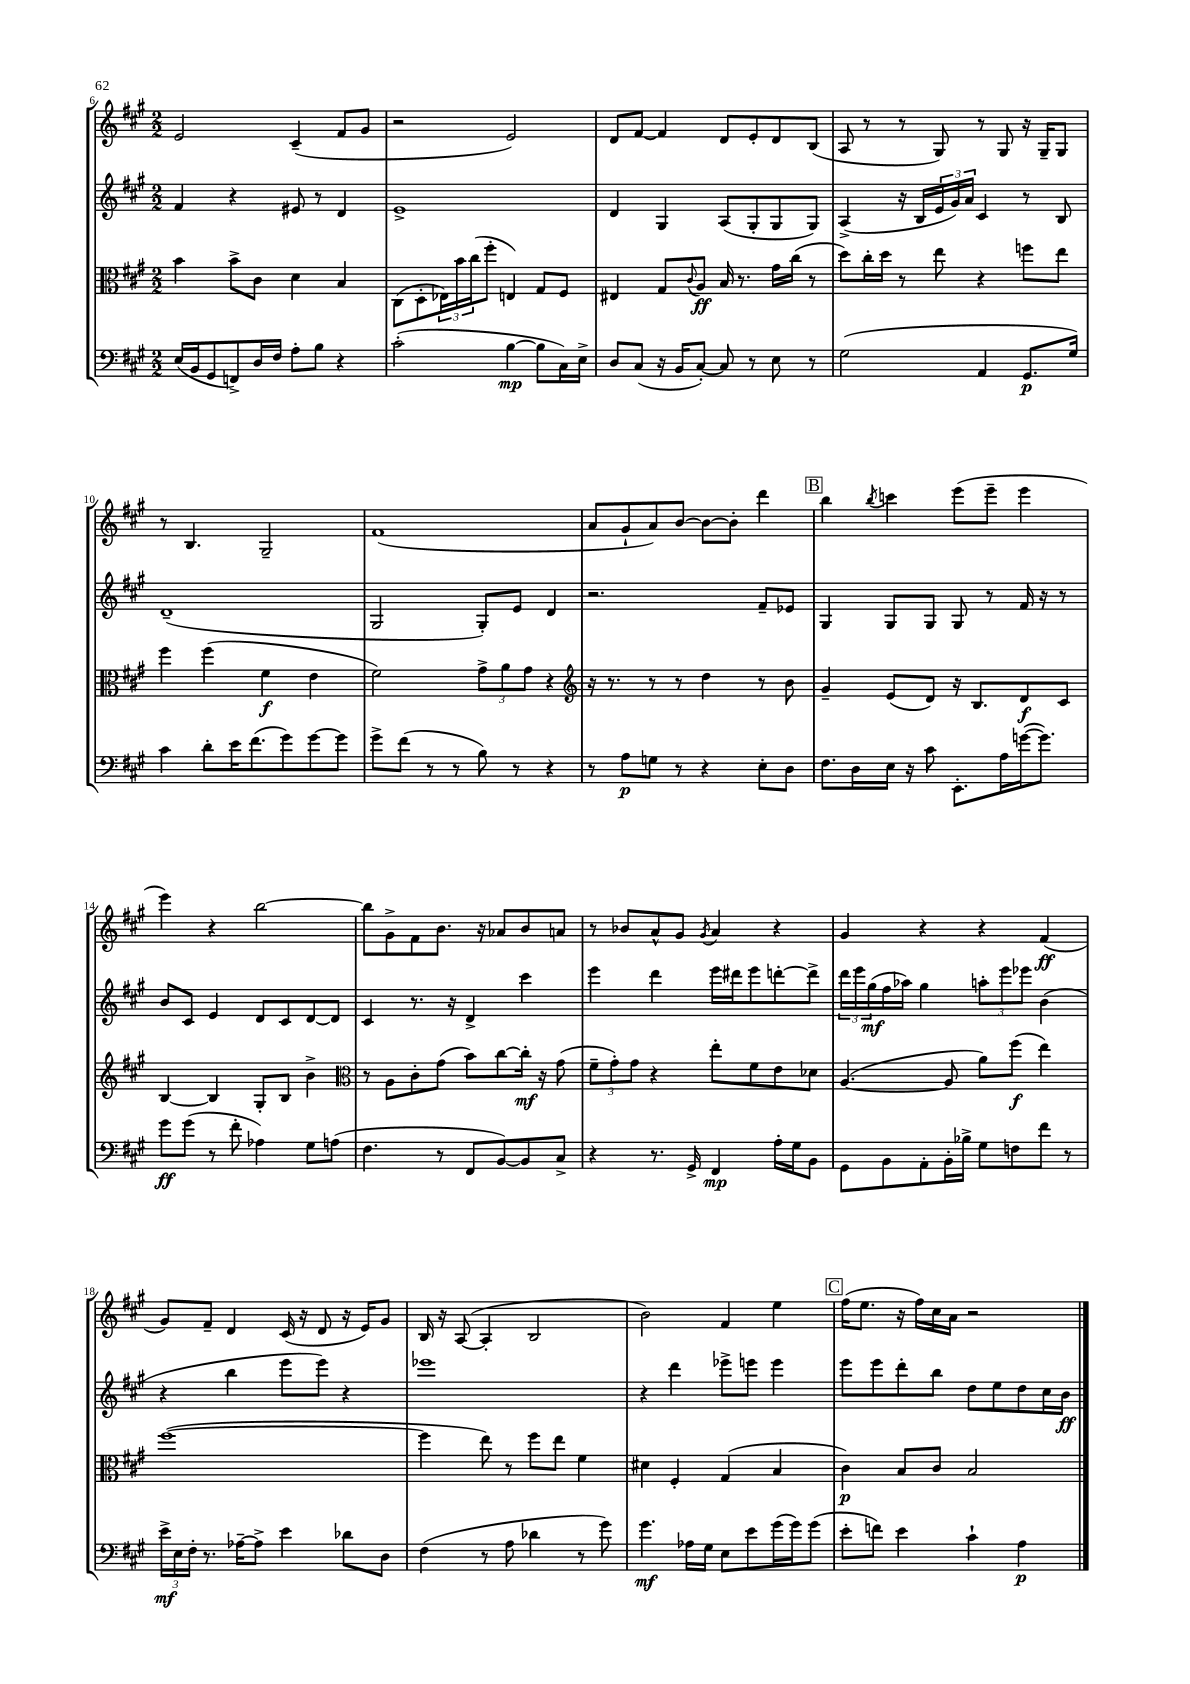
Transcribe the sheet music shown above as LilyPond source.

<<
\new StaffGroup <<
\new Staff = "s0" {
    \clef treble \key a \major \numericTimeSignature \time 2/2
    e'2 cis'4--( fis'8 gis'8 |
    r2 e'2) |
    d'8 fis'8~ fis'4 d'8 e'8-. d'8 b8( |
    a8 r8 r8 gis8) r8 gis8 r16 gis16-- gis8 |
    r8 b4. gis2-- |
    fis'1( |
    a'8 gis'8-! a'8) b'8~ b'8~ b'8-. d'''4 |
    \mark \markup { \box "B" } b''4 \acciaccatura { b''8 } c'''4 e'''8( e'''8-- e'''4 |
    e'''4) r4 b''2~ |
    b''8 gis'8-> fis'8 b'8. r16 aes'8 b'8 a'8 |
    r8 bes'8 a'8-^ gis'8 \acciaccatura { gis'8 } a'4 r4 |
    gis'4 r4 r4 fis'4\ff( |
    gis'8) fis'8-- d'4 cis'16( r16 d'8 r16 e'16) gis'8 |
    b16 r16 a8~( a4-. b2 |
    b'2) fis'4 e''4 |
    \mark \markup { \box "C" } fis''16( e''8. r16 fis''16) cis''16 a'16 r2 \bar "|." |
}
\new Staff = "s1" {
    \clef treble \key a \major \numericTimeSignature \time 2/2
    fis'4 r4 eis'8 r8 d'4 |
    e'1-> |
    d'4 gis4 a8( gis8-. gis8 gis8) |
    a4->( r16 b16 \tuplet 3/2 { e'16 gis'16) a'16 } cis'4 r8 b8 |
    d'1--( |
    gis2 gis8-.) e'8 d'4 |
    r2. fis'8-- ees'8 |
    \mark \markup { \box "B" } gis4 gis8 gis8 gis8 r8 fis'16 r16 r8 |
    b'8 cis'8 e'4 d'8 cis'8 d'8~ d'8 |
    cis'4 r8. r16 d'4-> cis'''4 |
    e'''4 d'''4 e'''16 dis'''16 e'''8 d'''8~-. d'''8-> |
    \tuplet 3/2 { d'''16 e'''16 gis''16\mf( } fis''16 aes''16) gis''4 \tuplet 3/2 { a''8-. e'''8 ees'''8 } b'4( |
    r4 b''4 e'''8 e'''8) r4 |
    ees'''1 |
    r4 d'''4 ees'''8-> e'''8 e'''4 |
    \mark \markup { \box "C" } e'''8 e'''8 d'''8-. b''8 d''8 e''8 d''8 cis''16 b'16\ff \bar "|." |
}
\new Staff = "s2" {
    \clef alto \key a \major \numericTimeSignature \time 2/2
    b'4 b'8-> cis'8 d'4 b4 |
    cis8( d8-. \tuplet 3/2 { ees16) b'16 cis''16( } fis''8-. e4) gis8 fis8 |
    eis4 gis8 \appoggiatura { cis'8 } a8\ff b16 r8. gis'16 cis''16( r8 |
    d''8) cis''16-. d''16 r8 e''8 r4 f''8 e''8 |
    fis''4 fis''4( fis'4\f e'4 |
    fis'2) \tuplet 3/2 { gis'8-> a'8 gis'8 } r4 |
    \clef treble r16 r8. r8 r8 d''4 r8 b'8 |
    \mark \markup { \box "B" } gis'4-- e'8( d'8) r16 b8. d'8\f cis'8 |
    b4~ b4 gis8-. b8 b'4-> |
    \clef alto r8 a8 cis'8-. gis'8( b'8) cis''8~ cis''16-.\mf r16 gis'8( |
    \tuplet 3/2 { fis'8-- gis'8-.) gis'8 } r4 e''8-. fis'8 e'8 des'8 |
    a4.~( a8 a'8) fis''8\f( e''4) |
    fis''1~( |
    fis''4 e''8) r8 fis''8 e''8 fis'4 |
    dis'4 fis4-. gis4( b4 |
    \mark \markup { \box "C" } cis'4\p) b8 cis'8 b2 \bar "|." |
}
\new Staff = "s3" {
    \clef bass \key a \major \numericTimeSignature \time 2/2
    e16( b,16 gis,8 f,8->) d16 fis16 a8-. b8 r4 |
    cis'2-.( b4~\mp b8 cis16) e16-> |
    d8 cis8( r16 b,16 cis8~-.) cis8 r8 e8 r8 |
    gis2( a,4 gis,8.\p gis16) |
    cis'4 d'8-. e'16 fis'8.( gis'8) gis'8~ gis'8 |
    gis'8-> fis'8( r8 r8 b8) r8 r4 |
    r8 a8\p g8 r8 r4 e8-. d8 |
    \mark \markup { \box "B" } fis8. d16 e16 r16 cis'8 e,8.-. a16 g'16~( g'8.) |
    gis'8\ff gis'8( r8 fis'8-. aes4) gis8 a8( |
    fis4. r8 fis,8 b,8~) b,8 cis8-> |
    r4 r8. gis,16-> fis,4\mp a16-. gis16 b,8 |
    gis,8 b,8 a,8-. b,16-. bes16-> gis8 f8 fis'8 r8 |
    \tuplet 3/2 { e'16->\mf e16 fis16-. } r8. aes16~-- aes8-> e'4 des'8 d8 |
    fis4( r8 a8 des'4 r8 gis'8) |
    gis'4.\mf aes16 gis16 e8 e'8 gis'16( gis'16) gis'8( |
    \mark \markup { \box "C" } e'8-. f'8) e'4 cis'4-! a4\p \bar "|." |
}
>>
>>
\layout { \context { \Score currentBarNumber = #6 } }
